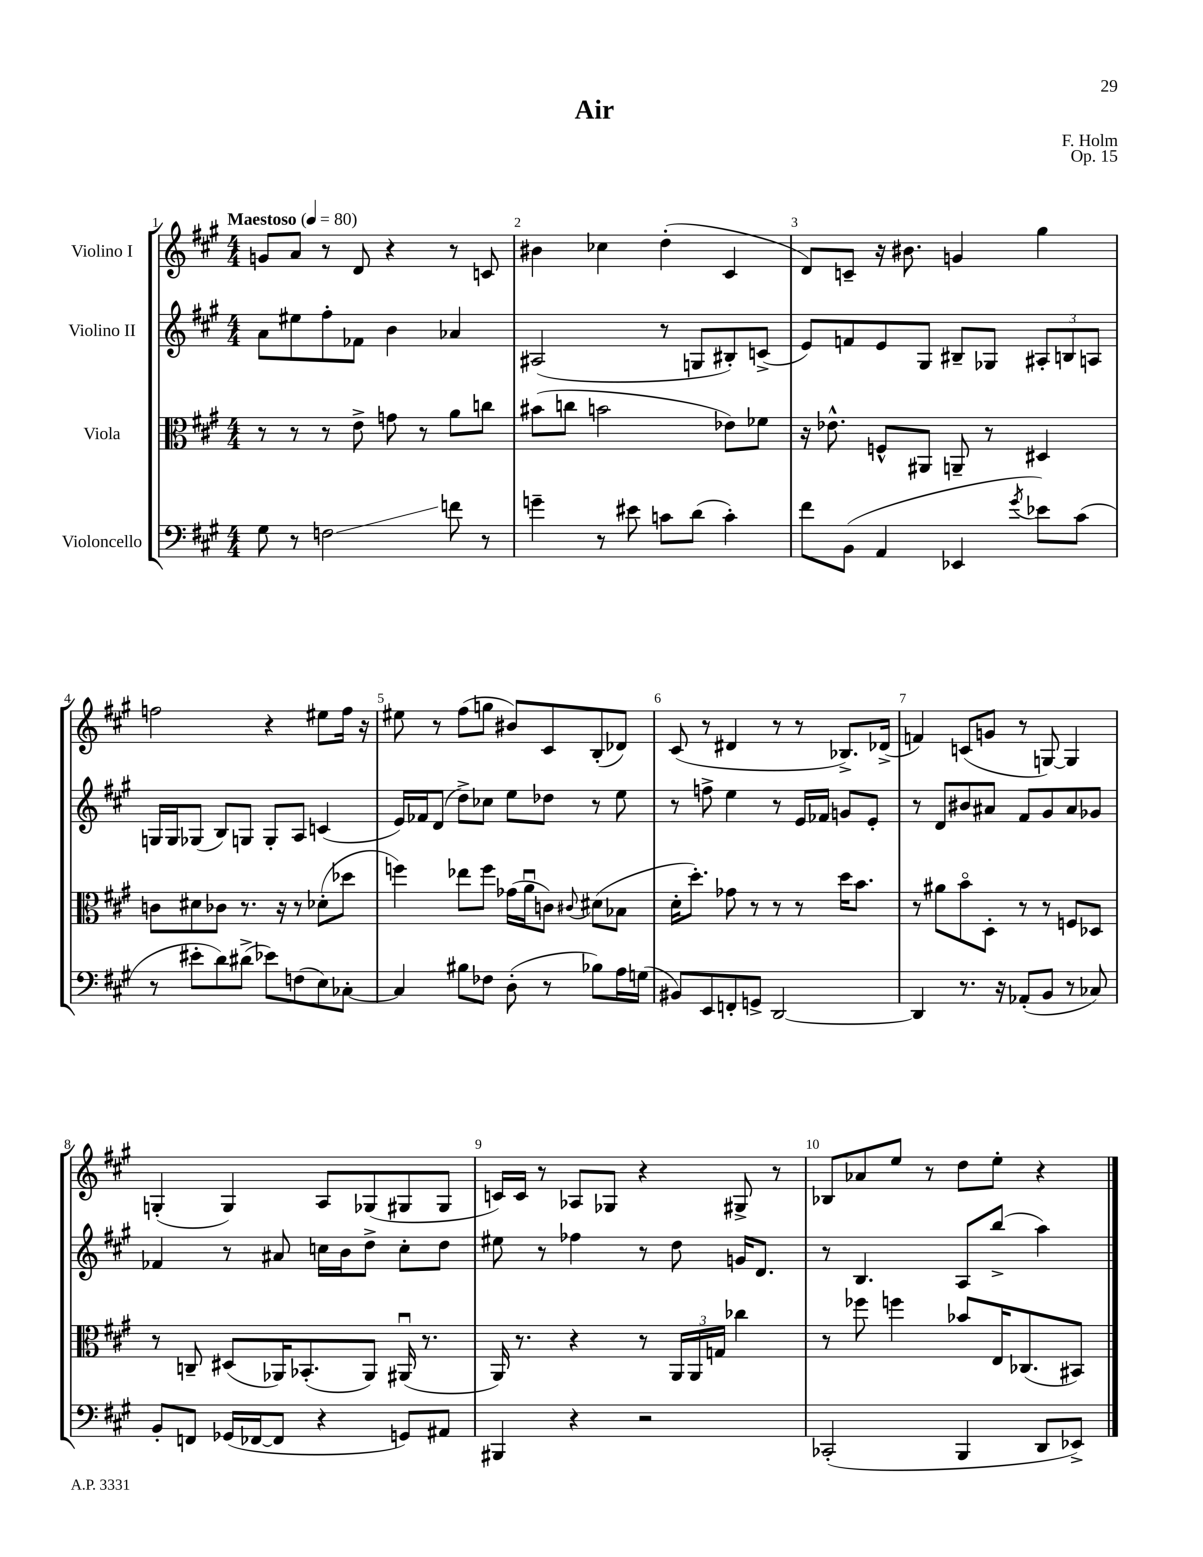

**kern	**kern	**kern	**kern
*staff4	*staff3	*staff2	*staff1
*clefF4	*clefC3	*clefG2	*clefG2
*k[f#c#g#]	*k[f#c#g#]	*k[f#c#g#]	*k[f#c#g#]
*M4/4	*M4/4	*M4/4	*M4/4
*MM80	*MM80	*MM80	*MM80
8G#	8r	8a	8g
8r	8r	8ee#	8a
2F	8r	8ff#'	8r
.	8e^	8f-	8d
.	8g	4b	4r
.	8r	.	.
8f	8a	4a-	8r
8r	8cc	.	8c
=	=	=	=
4g~	(8b#	(2A#	4b#
.	8cc	.	.
8r	2b	.	4cc-
8e#	.	.	.
8c	.	8r	(4dd'
(8d	.	8G	.
4c')	8e-)	8B#')	4c#
.	8f-	(8c^	.
=	=	=	=
8f#	16r	8e)	8d)
.	8.e-^^	.	.
(8BB	.	8f	8c~
4AA	8F^^	8e	16r
.	.	.	8.b#
.	8AA#	8G#	.
4EE-	8AA~	8B#~	4g
.	8r	8G-	.
8qg#	.	.	.
8e-)	4D#	12A#'	4gg#
.	.	12B	.
(8c#	.	.	.
.	.	12A	.
=	=	=	=
8r	8c	16G	2ff
.	.	16G	.
8e#'	8d#	(8G-	.
8d)	8c-	8B)	.
(8d#^	8.r	8G	.
8e-)	.	8G'	4r
.	16r	.	.
(8F	8r	8A	.
8E)	(8d-'	(4c	8ee#
[8C-'	8dd-	.	16ff
.	.	.	16r
=	=	=	=
4C-]	4ff)	16e)	8ee#
.	.	16f-	.
.	.	(8d	8r
8B#	8ee-	8dd^)	(8ff#
8F-	8ff	8cc-	8gg
(8D'	(16g-	8ee	8b#)
.	16au	.	.
8r	8c)	8dd-	8c#
.	8qqc#	.	.
8B-)	(8d#	8r	(8B'
16A	8B-	8ee	8d-)
(16G	.	.	.
=	=	=	=
8BB#)	16d'	8r	(8c#
.	8.dd')	.	.
8EE	.	8ff^	8r
8FF'	8g-	4ee	4d#
8GG^	8r	.	.
[2DD	8r	8r	8r
.	8r	16e	8r
.	.	16f-	.
.	16dd	8g	8.B-^)
.	8.b	.	.
.	.	8e'	.
.	.	.	(16d-^
=	=	=	=
4DD]	8r	8r	4f)
.	8a#	8d	.
8.r	8bo	8b#	(8c
.	8D'	8a#	8g
16r	.	.	.
(8AA-'	8r	8f#	8r
8BB	8r	8g#	[8G)
8r	8F	8a#	4G]
8C-)	8D-	8g-	.
=	=	=	=
8BB'	8r	4f-	(4G'
8FF	8C~	.	.
(16GG-	(8D#	8r	4G)
[16FF-	.	.	.
8FF-]	16AA-)	8a#	.
.	(8.BB-'	.	.
4r	.	16cc	8A
.	.	16b	.
.	8AA-)	8dd^	(8G-
8GG)	(16AA#u	8cc'	8G#
.	8.r	.	.
8AA#	.	8dd	8G#
=	=	=	=
4BBB#	16AA)	8ee#	16c)
.	8.r	.	16c
.	.	8r	8r
4r	4r	4ff-	8A-
.	.	.	8G-
2r	8r	8r	4r
.	24AA	8dd	.
.	24AA	.	.
.	24G	.	.
.	4cc-	16g	8G#^
.	.	8.d	.
.	.	.	8r
=	=	=	=
(2CC-'	8r	8r	8B-
.	8ff-	4.B	8a-
.	4ff	.	8ee
.	.	.	8r
4BBB	8b-	8A	8dd
.	16E	(8bb^	8ee'
.	(8.C-	.	.
8DD	.	4aa)	4r
8EE-^)	8BB#)	.	.
==	==	==	==
*-	*-	*-	*-
